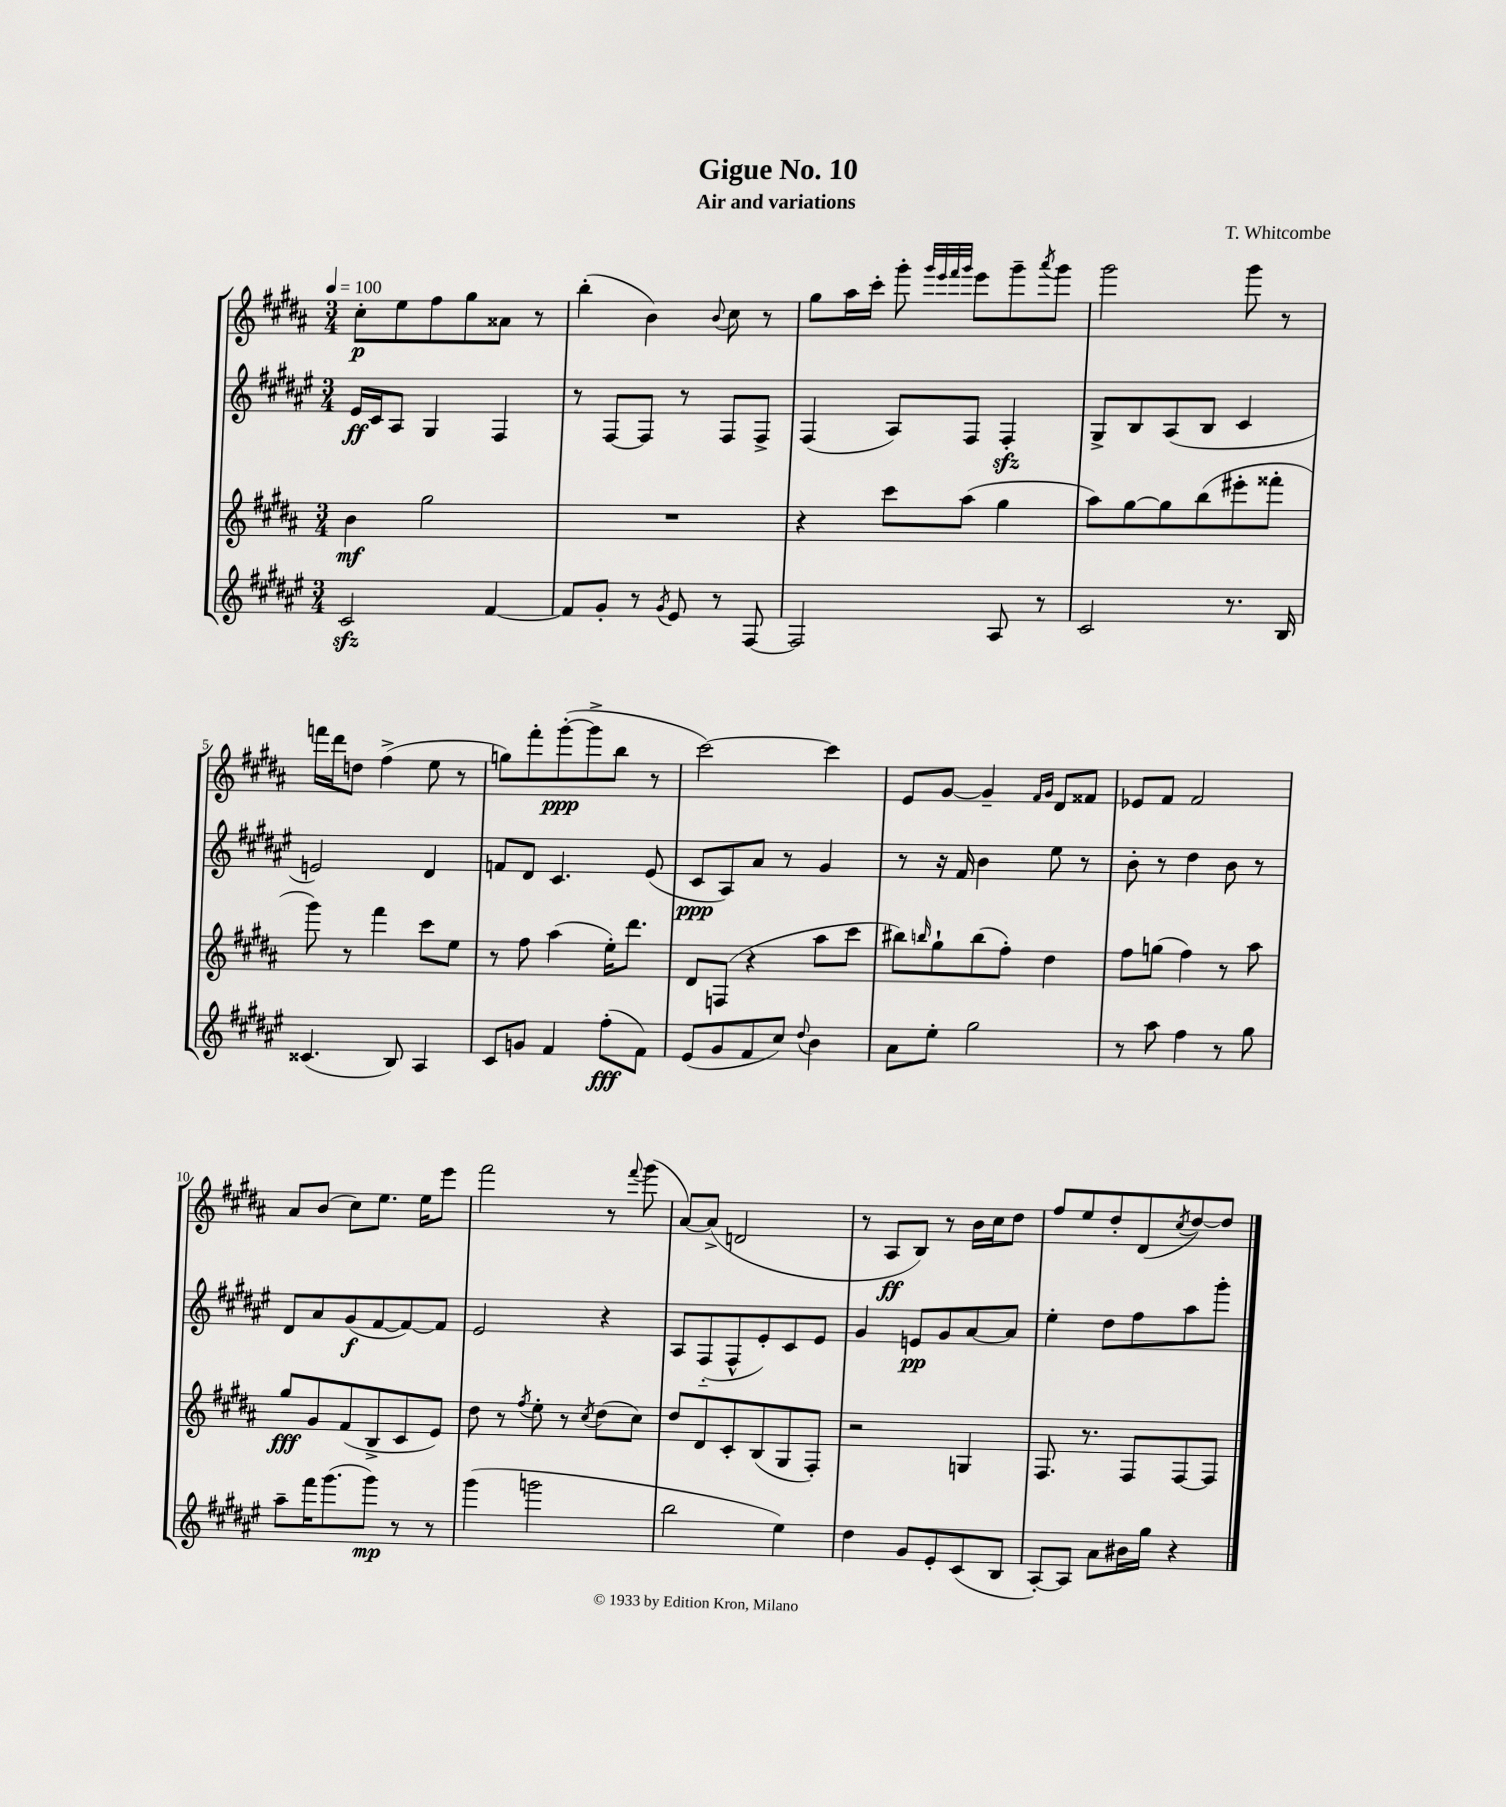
\header { title = "Gigue No. 10" composer = "T. Whitcombe" subtitle = "Air and variations" }
<<
\new StaffGroup <<
\new Staff = "s0" {
    \clef treble \key b \major \numericTimeSignature \time 3/4 \tempo 4 = 100
    cis''8-.\p e''8 fis''8 gis''8 aisis'8 r8 |
    b''4-.( b'4) \appoggiatura { b'8 } cis''8 r8 |
    gis''8 ais''16 cis'''16-. gis'''8-. \grace { gis'''32 e'''32 fis'''32 gis'''32 } e'''8 gis'''8-- \acciaccatura { ais'''8 } gis'''8 |
    gis'''2 gis'''8 r8 |
    f'''16 dis'''16 d''8 fis''4->( e''8 r8 |
    g''8) fis'''8-. gis'''8~-.\ppp( gis'''8-> b''8 r8 |
    cis'''2~) cis'''4 |
    e'8 gis'8~ gis'4-- \grace { fis'16 gis'16 } dis'8 fisis'8 |
    ees'8 fis'8 fis'2 |
    ais'8 b'8( cis''8) e''8. e''16 e'''8 |
    fis'''2 r8 \appoggiatura { fis'''8 } gis'''8( |
    ais'8~) ais'8->( d'2 |
    r8 ais8\ff b8) r8 b'16 cis''16 dis''8 |
    fis''8 e''8 dis''8-. dis'8( \acciaccatura { cis''8 } dis''8~) dis''8 \bar "|." |
}
\new Staff = "s1" {
    \clef treble \key fis \major \numericTimeSignature \time 3/4
    eis'16\ff cis'16 ais8 gis4 fis4 |
    r8 fis8~ fis8 r8 fis8 fis8-> |
    fis4( ais8) fis8 fis4-.\sfz |
    gis8-> b8 ais8( b8 cis'4 |
    e'2) dis'4 |
    f'8 dis'8 cis'4. eis'8( |
    cis'8\ppp ais8) ais'8 r8 gis'4 |
    r8 r16 fis'16 b'4 eis''8 r8 |
    b'8-. r8 dis''4 b'8 r8 |
    dis'8 ais'8 gis'8\f( fis'8~ fis'8~) fis'8 |
    eis'2 r4 |
    ais8 fis8-_( fis8-^ eis'8-.) cis'8 eis'8 |
    gis'4 e'8\pp gis'8 ais'8~ ais'8 |
    eis''4-. dis''8 fis''8 ais''8 gis'''8-. \bar "|." |
}
\new Staff = "s2" {
    \clef treble \key b \major \numericTimeSignature \time 3/4
    b'4\mf gis''2 |
    R2. |
    r4 cis'''8 ais''8( gis''4 |
    ais''8) gis''8~ gis''8 b''8( eis'''8-. fisis'''8-. |
    gis'''8) r8 fis'''4 cis'''8 e''8 |
    r8 fis''8 ais''4( e''16-.) dis'''8. |
    dis'8 f8( r4 ais''8 cis'''8 |
    bis''8) \grace { b''16 } gis''8-! b''8( fis''8-.) dis''4 |
    fis''8 g''8( fis''4) r8 ais''8 |
    gis''8\fff gis'8 fis'8( b8-> cis'8 e'8) |
    dis''8 r8 \acciaccatura { fis''8 } e''8-. r8 \acciaccatura { cis''8 } dis''8( cis''8) |
    dis''8 dis'8 cis'8-. b8( gis8 fis8-.) |
    r2 g4 |
    fis8. r8. fis8 fis8~ fis8 \bar "|." |
}
\new Staff = "s3" {
    \clef treble \key fis \major \numericTimeSignature \time 3/4
    cis'2\sfz fis'4~ |
    fis'8 gis'8-. r8 \acciaccatura { gis'8 } eis'8 r8 fis8~ |
    fis2 ais8 r8 |
    cis'2 r8. b16 |
    cisis'4.( b8) ais4 |
    cis'8 g'8 fis'4 fis''8-.\fff( fis'8) |
    eis'8( gis'8 fis'8 cis''8) \appoggiatura { dis''8 } b'4 |
    ais'8 eis''8-. gis''2 |
    r8 ais''8 fis''4 r8 gis''8 |
    ais''8-- fis'''16 gis'''8.( gis'''8\mp) r8 r8 |
    gis'''4( g'''2 |
    b''2 eis''4) |
    dis''4 gis'8 eis'8-. cis'8( b8 |
    ais8~-.) ais8 ais'8 bis'16 gis''16 r4 \bar "|." |
}
>>
>>
